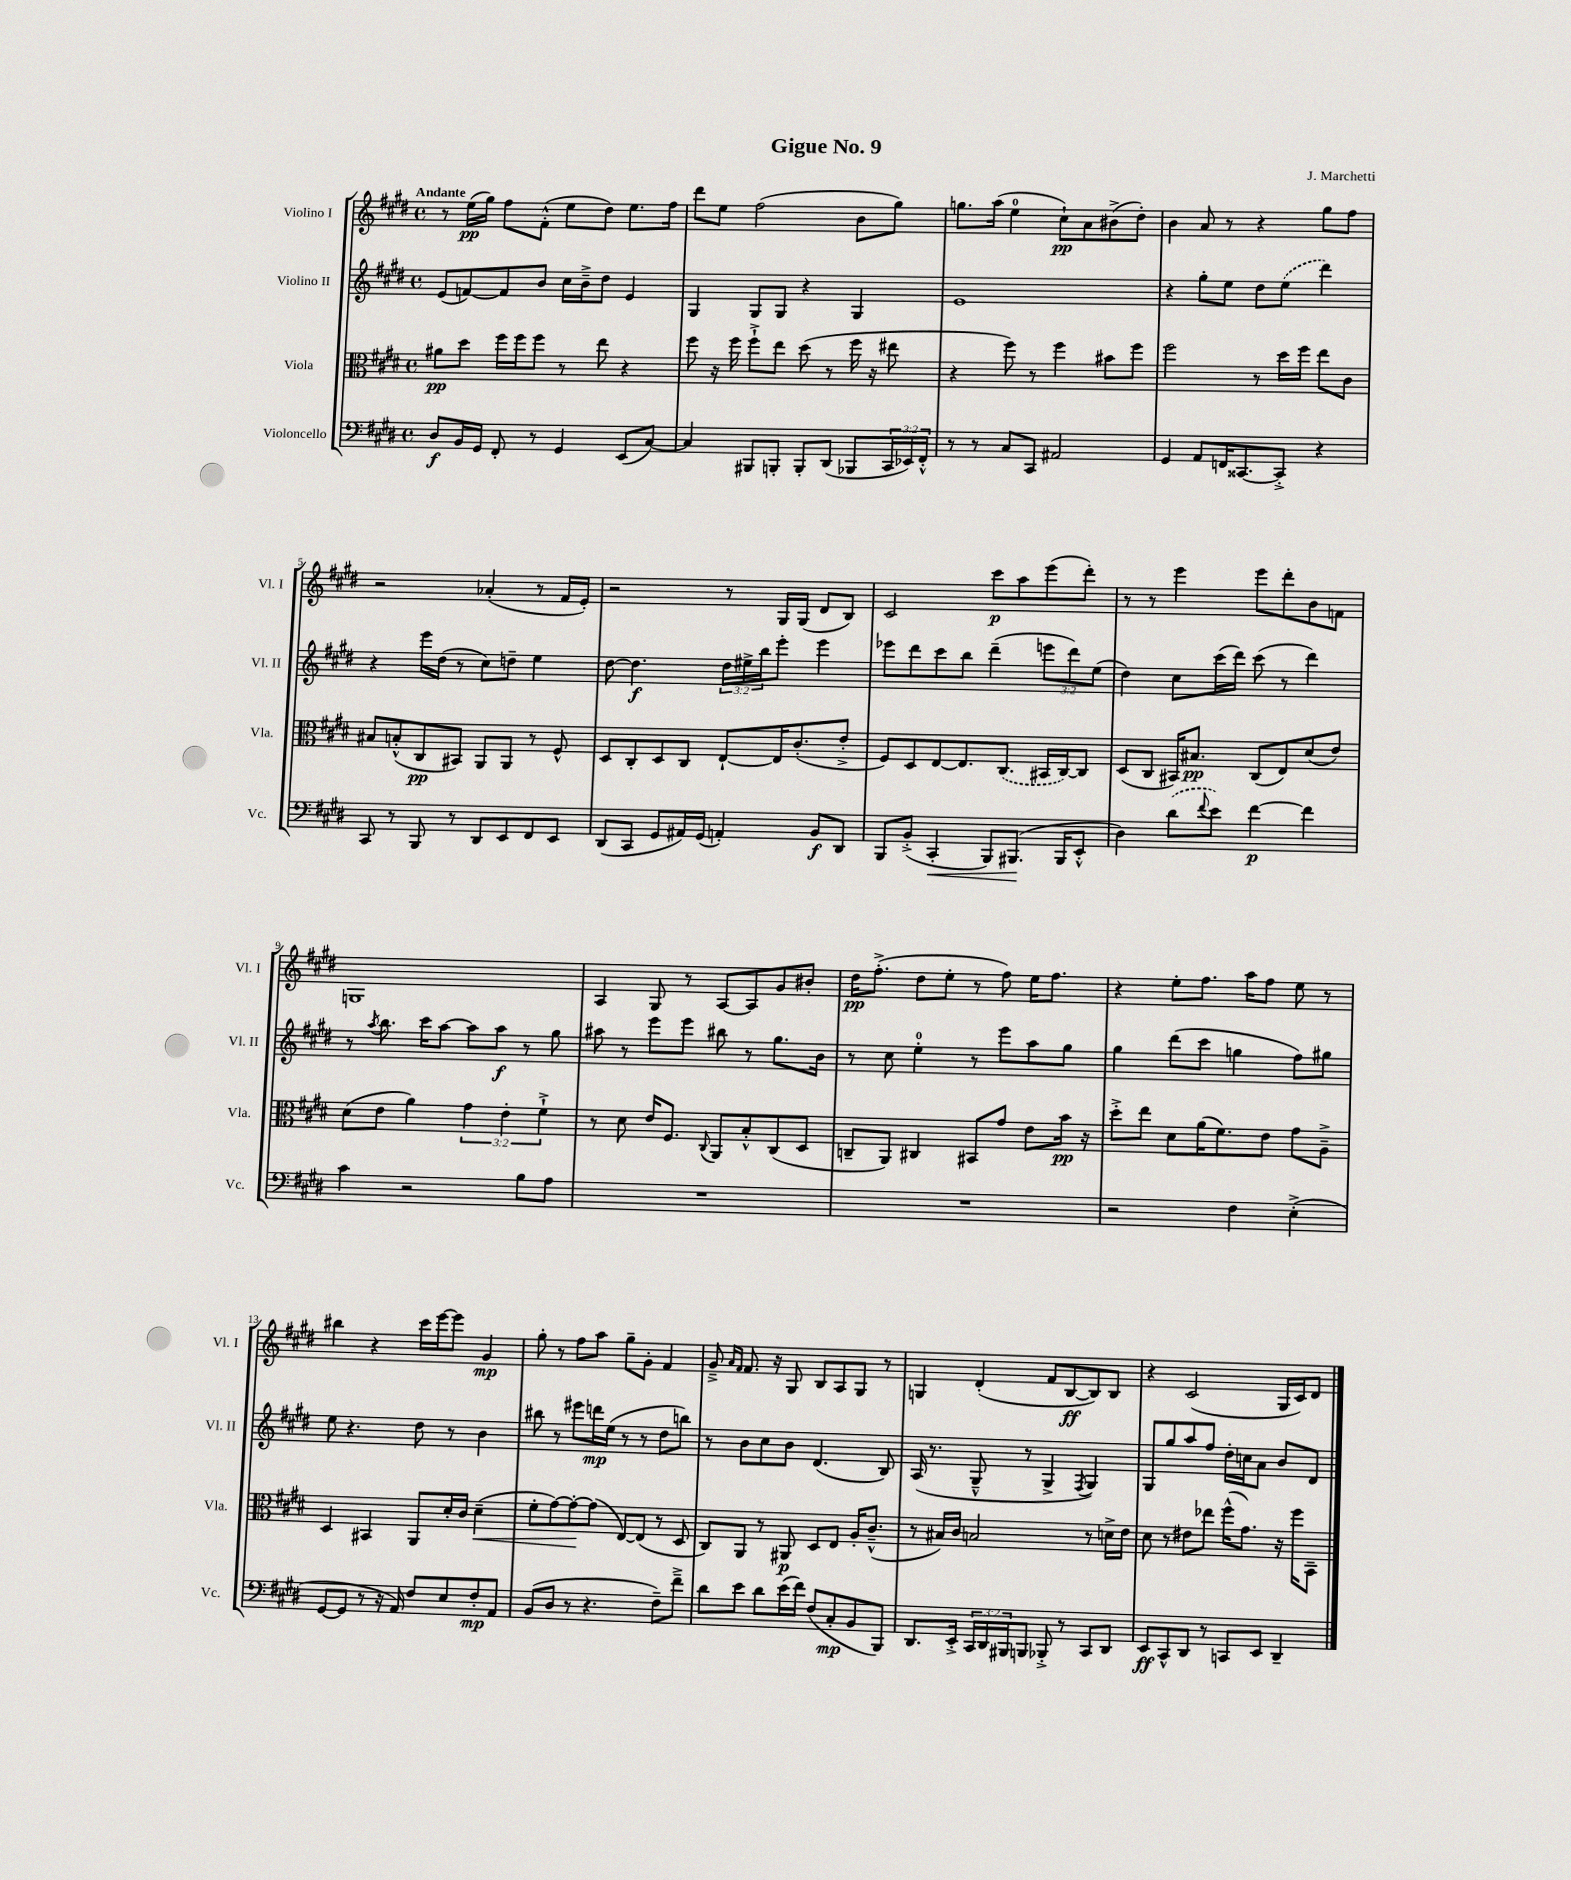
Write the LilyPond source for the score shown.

\header { title = "Gigue No. 9" composer = "J. Marchetti" }
<<
\new StaffGroup <<
\new Staff = "s0" \with { instrumentName = "Violino I" shortInstrumentName = "Vl. I" } {
    \clef treble \key e \major \defaultTimeSignature \time 4/4 \tempo "Andante"
    r8 e''16\pp( gis''16) fis''8 fis'8-.-^( e''8 dis''8) e''8. fis''16 |
    dis'''8 e''8 fis''2( b'8 gis''8) |
    g''8. a''16( e''4-0 cis''8-!\pp) a'8 bis'8->( dis''8-.) |
    b'4 a'8 r8 r4 gis''8 fis''8 |
    r2 aes'4-.( r8 fis'16 e'16-.) |
    r2 r8 gis16 gis16( dis'8 b8) |
    cis'2 cis'''8\p a''8 e'''8( dis'''8-.) |
    r8 r8 e'''4 e'''8 dis'''8-. b'8 f'8 |
    g1 |
    a4 gis8 r8 a8~ a8 gis'8 bis'8-. |
    dis''16\pp fis''8.-.->( dis''8 e''8-. r8 fis''8) e''16 fis''8. |
    r4 e''8-. fis''8. a''16 fis''8 e''8 r8 |
    bis''4 r4 cis'''16 e'''16~ e'''8 gis'4\mp |
    gis''8-. r8 fis''8 a''8 gis''8-- gis'8-. fis'4 |
    gis'8---> \grace { a'16 fis'16 } fis'8. r16 gis8 b8 a8 gis8 r8 |
    g4 dis'4-.( fis'8 b8~\ff b8) b8 |
    r4 cis'2( gis16 cis'16) dis'8 \bar "|." |
}
\new Staff = "s1" \with { instrumentName = "Violino II" shortInstrumentName = "Vl. II" } {
    \clef treble \key e \major \defaultTimeSignature \time 4/4 \override Staff.TupletNumber.text = #tuplet-number::calc-fraction-text
    e'8( f'8~) f'8 b'8 cis''16 b'16---> dis''8 e'4 |
    gis4 gis8 gis8 r4 gis4 |
    e'1 |
    r4 gis''8-. e''8 dis''8 \once \slurDashed e''8( dis'''4) |
    r4 e'''16 dis''16( r8 cis''8) d''8-- e''4 |
    dis''8~ dis''4.\f \tuplet 3/2 { dis''16 eis''16-> b''16 } e'''8-. e'''4 |
    ees'''8 dis'''8 cis'''8 b''8 dis'''4--( \tuplet 3/2 { e'''8 dis'''8) e''8( } |
    dis''4) cis''8 cis'''16( dis'''16) cis'''8( r8 dis'''4) |
    r8 \acciaccatura { a''8 } b''8. cis'''16 a''8~ a''8 a''8\f r8 gis''8 |
    ais''8 r8 e'''8 e'''8 bis''8 r8 gis''8. b'16 |
    r8 cis''8 e''4-0-. r8 e'''8 a''8 gis''8 |
    gis''4 dis'''8( cis'''8 g''4 fis''8) gis''8 |
    e''8 r4. dis''8 r8 b'4 |
    bis''8 r8 eis'''8 d'''16\mp e''16( r8 r8 dis''8 b''8) |
    r8 b'8 cis''8 b'8 dis'4.( b8) |
    a16( r8. gis8---^ r8 gis4-> \acciaccatura { fis8 } gis4) |
    gis8 gis''8 a''8 fis''8 dis''16-. c''16 a'8 b'8 dis'8 \bar "|." |
}
\new Staff = "s2" \with { instrumentName = "Viola" shortInstrumentName = "Vla." } {
    \clef alto \key e \major \defaultTimeSignature \time 4/4 \override Staff.TupletNumber.text = #tuplet-number::calc-fraction-text
    ais'8\pp dis''8 fis''16 fis''16 fis''8 r8 e''8 r4 |
    fis''8 r16 fis''16 fis''8-!-> e''8 dis''8( r8 fis''16 r16 eis''8 |
    r4 fis''8) r8 fis''4 bis'8 fis''8 |
    fis''2 r8 dis''16 fis''16 e''8 cis'8 |
    bis8 b8-.-^( cis8\pp bis,8) a,8 a,8 r8 fis8-^ |
    dis8 cis8-. dis8 cis8 e8~-! e16 cis'8.-.( e'8-.-> |
    fis8) dis8 e8~ e8. \once \slurDashed cis8.( bis,16 cis16~) cis8 |
    dis8( cis8 bis,16) bis8.\pp cis8( e8) dis'8( e'8) |
    dis'8( e'8 a'4) \tuplet 3/2 { gis'4 e'4-. fis'4-!-> } |
    r8 dis'8 e'16 fis8. \appoggiatura { cis8 } a,8 b8-.-^ cis8( dis8 |
    c8-- a,8) cis4 bis,8 gis'8 e'8 b'16\pp r16 |
    dis''8-.-> e''8 dis'8 a'16( fis'8.) e'8 gis'8 a8---> |
    dis4 bis,4 a,8 dis'16-. cis'16 dis'4--\<( |
    fis'8-. gis'8~) gis'8~-.\! gis'8( e8~) e8( r8 dis8 |
    cis8) a,8 r8 ais,8\p dis8 e8 a16-. cis'8.---^( |
    r8 bis16) cis'16 b2 r8 d'16-> e'16 |
    dis'8 r8 eis'8 ees''8 fis''16-^( gis'8.) r16 fis''16 b,8-- \bar "|." |
}
\new Staff = "s3" \with { instrumentName = "Violoncello" shortInstrumentName = "Vc." } {
    \clef bass \key e \major \defaultTimeSignature \time 4/4 \override Staff.TupletNumber.text = #tuplet-number::calc-fraction-text
    dis8\f b,16 gis,16 fis,8-. r8 gis,4 e,8( cis8~) |
    cis4 bis,,8 b,,8-. b,,8-. dis,8( bes,,8 \tuplet 3/2 { cis,16 ees,16) fis,16-.-^ } |
    r8 r8 cis8 cis,8 ais,2 |
    gis,4 a,8 f,16 cisis,8.~ cisis,8-.-> r4 |
    cis,8 r8 b,,8 r8 dis,8 e,8 fis,8 e,8 |
    dis,8( cis,8 gis,8 ais,16) gis,16( a,4-.) b,8\f dis,8 |
    b,,8 b,8-.->( cis,4-.\< b,,8) bis,,8.\!( bis,,16 e,8-.-^ |
    dis4) \once \slurDashed dis'8( \appoggiatura { fis'8 } e'8) fis'4~\p fis'4 |
    cis'4 r2 b8 a8 |
    R1 |
    R1 |
    r2 fis4 e4-.->( |
    gis,8~ gis,8 r8 r16 a,16) fis8 e8 fis8-.\mp a,8 |
    b,8( dis8 r8 r4. fis8--) fis'8---> |
    dis'8 e'8 dis'8 e'16( fis'16) fis8( cis8-.\mp b,8 b,,8) |
    dis,8. e,16-.-> \tuplet 3/2 { cis,16 dis,16 bis,,16 } b,,8 bes,,8-.-> r8 cis,8 dis,8 |
    e,8\ff cis,8-^ dis,8 r8 c,8 e,8 dis,4-- \bar "|." |
}
>>
>>
